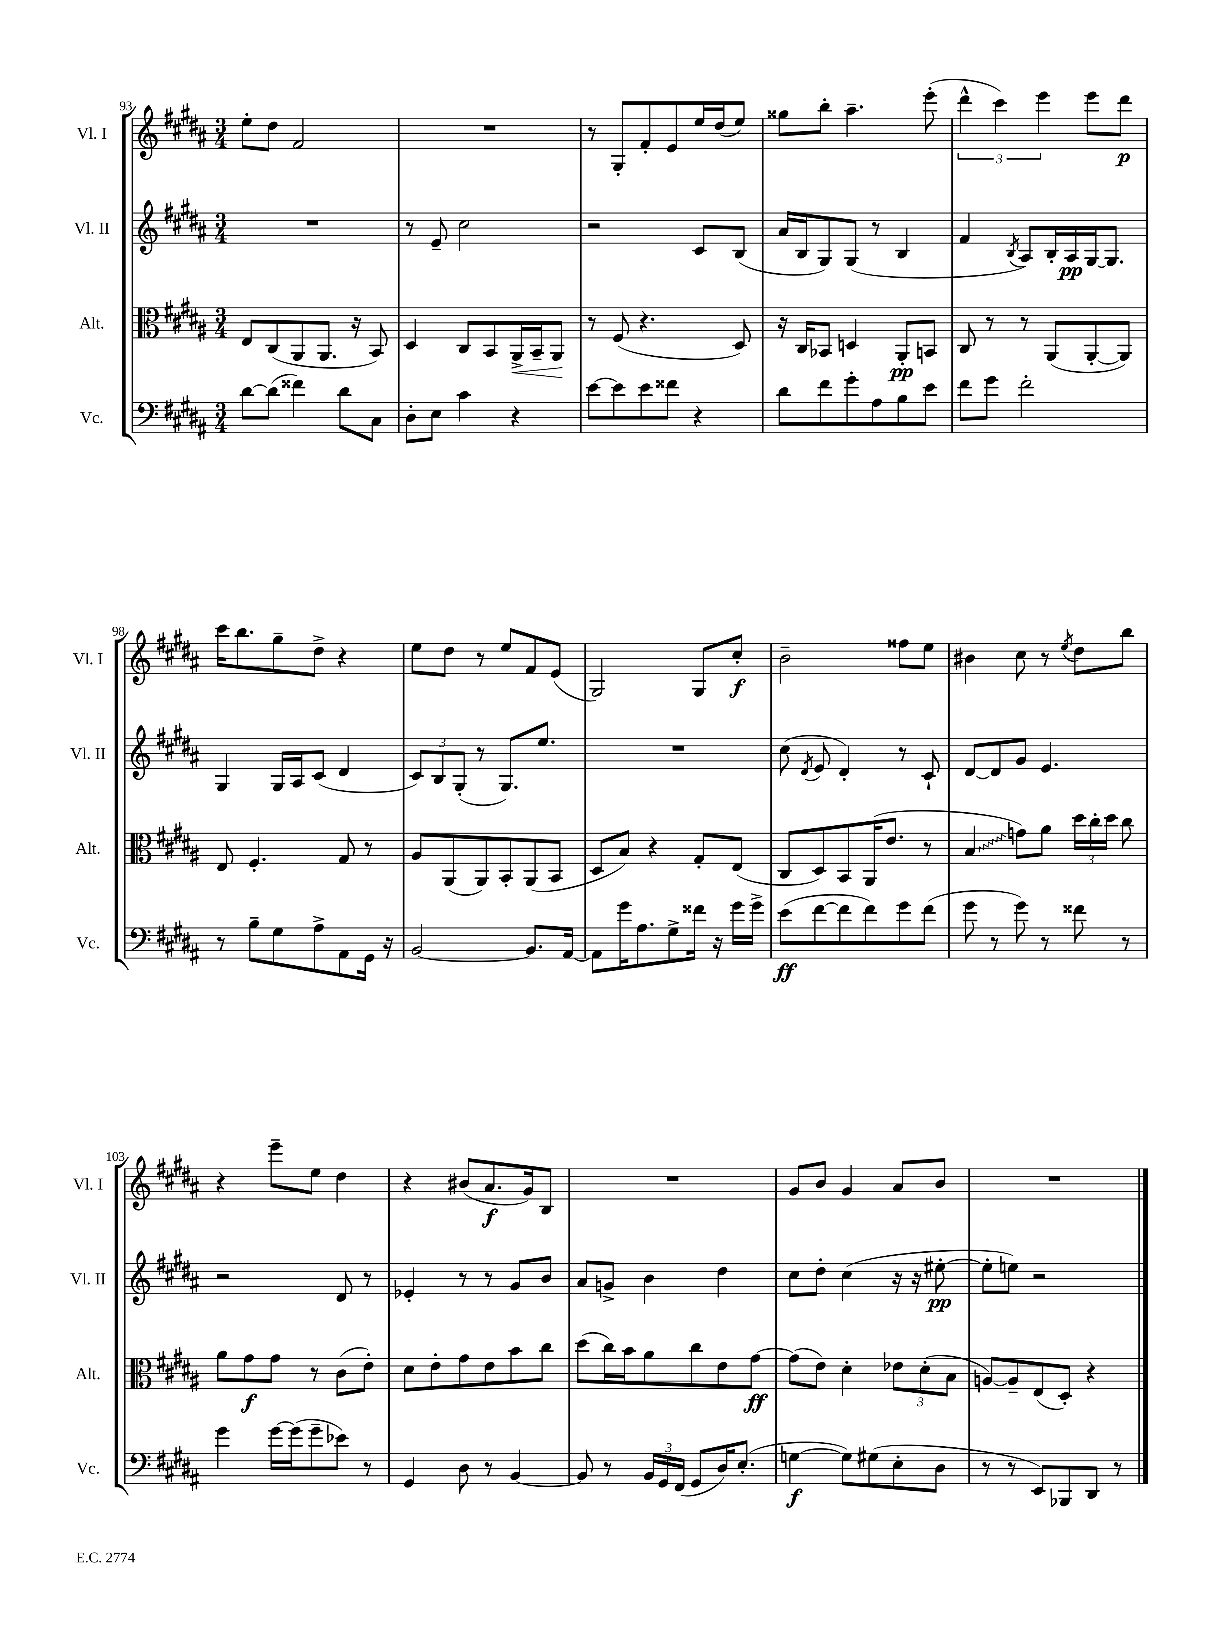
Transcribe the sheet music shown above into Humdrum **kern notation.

**kern	**kern	**kern	**kern
*staff4	*staff3	*staff2	*staff1
*clefF4	*clefC3	*clefG2	*clefG2
*k[f#c#g#d#a#]	*k[f#c#g#d#a#]	*k[f#c#g#d#a#]	*k[f#c#g#d#a#]
*M3/4	*M3/4	*M3/4	*M3/4
[8d#	8E	2.r	8ee'
(8d#]	(8C#	.	8dd#
4f##)	8AA#	.	2f#
.	8.AA#	.	.
8d#	.	.	.
.	16r	.	.
8C#	8BB)	.	.
=	=	=	=
8D#'	4D#	8r	2.r
8E	.	8e~	.
4c#	8C#	2cc#	.
.	8BB	.	.
4r	16AA#^	.	.
.	16BB~	.	.
.	8AA#	.	.
=	=	=	=
[8e	8r	2r	8r
8e]	(8F#	.	8G#'
8e	4.r	.	8f#'
8f##	.	.	8e
4r	.	8c#	16ee
.	.	.	(16dd#
.	8D#)	(8B	8ee)
=	=	=	=
8d#	16r	16a#	8gg##
.	16C#	16B	.
8f#	8BB-	8G#)	8bb'
8g#'	4D	(8G#	4.aa#~
8A#	.	8r	.
8B	8AA#'	4B	.
8e	8BB	.	(8eee'
=	=	=	=
8f#	8C#	4f#	6ddd#^^
8g#	8r	.	.
.	.	.	6ccc#)
.	.	8qB	.
2f#'	8r	8A#)	.
.	.	.	6eee
.	(8AA#	16B'	.
.	.	16A#	.
.	[8AA#'	[16G#	8eee
.	.	8.G#]	.
.	8AA#])	.	8ddd#
=	=	=	=
8r	8E	4G#	16ccc#
.	.	.	8.bb
8B~	4.F#'	.	.
8G#	.	16G#	8gg#~
.	.	16A#	.
8A#^	.	(8c#	8dd#^
8AA#	8G#	4d#	4r
16GG#	8r	.	.
16r	.	.	.
=	=	=	=
[2BB	8A#	12c#)	8ee
.	.	12B	.
.	(8AA#	.	8dd#
.	.	(12G#'	.
.	8AA#)	8r	8r
.	8BB'	8.G#)	8ee
8.BB]	(8AA#	.	8f#
.	.	8.ee	.
.	8BB	.	(8e
[16AA#	.	.	.
=	=	=	=
8AA#]	8D#	2.r	2G#)
16g#	8B)	.	.
8.A#	.	.	.
.	4r	.	.
8G#^	.	.	.
16f##	8G#'	.	8G#
16r	.	.	.
16g#	(8E	.	8cc#'
16g#^	.	.	.
=	=	=	=
(8e	8C#	(8cc#	2b~
.	.	8qd#	.
[8f#	8D#)	8e	.
8f#]	8BB	4d#')	.
8f#)	(16AA#	.	.
.	8.e	.	.
8g#	.	8r	8ff##
(8f#	8r	8c#`	8ee
=	=	=	=
8g#	4B	[8d#	4b#
8r	.	8d#]	.
8g#)	8g)	8g#	8cc#
8r	8a#	4.e	8r
.	.	.	8qee
8f##	24dd#	.	8dd#
.	24cc#'	.	.
.	24dd#	.	.
8r	8cc#	.	8bb
=	=	=	=
4g#	8a#	2r	4r
.	8g#	.	.
[16g#	8g#	.	8eee~
(16g#]	.	.	.
8g#~	8r	.	8ee
8e-)	(8c#	8d#	4dd#
8r	8e')	8r	.
=	=	=	=
4GG#	8d#	4e-'	4r
.	8e'	.	.
8D#	8g#	8r	(8b#
8r	8e	8r	8.a#
[4BB	8b	8g#	.
.	.	.	16g#)
.	8cc#	8b	8B
=	=	=	=
8BB]	(8dd#	8a#	2.r
8r	16cc#)	8g^	.
.	16b	.	.
24BB	8a#	4b	.
24GG#	.	.	.
(24FF#	.	.	.
8GG#	8cc#	.	.
16D#)	8e	4dd#	.
(8.E'	.	.	.
.	[8g#	.	.
=	=	=	=
[4G	(8g#]	8cc#	8g#
.	8e)	8dd#'	8b
8G])	4d#'	(4cc#	4g#
(8G#	.	.	.
8E'	12e-	16r	8a#
.	.	16r	.
.	(12d#'	.	.
8D#	.	[8ee#'	8b
.	12B	.	.
=	=	=	=
8r	[8A)	8ee#']	2.r
8r	8A~]	8ee)	.
8EE)	(8E	2r	.
8BBB-	8D#')	.	.
8DD#	4r	.	.
8r	.	.	.
==	==	==	==
*-	*-	*-	*-
